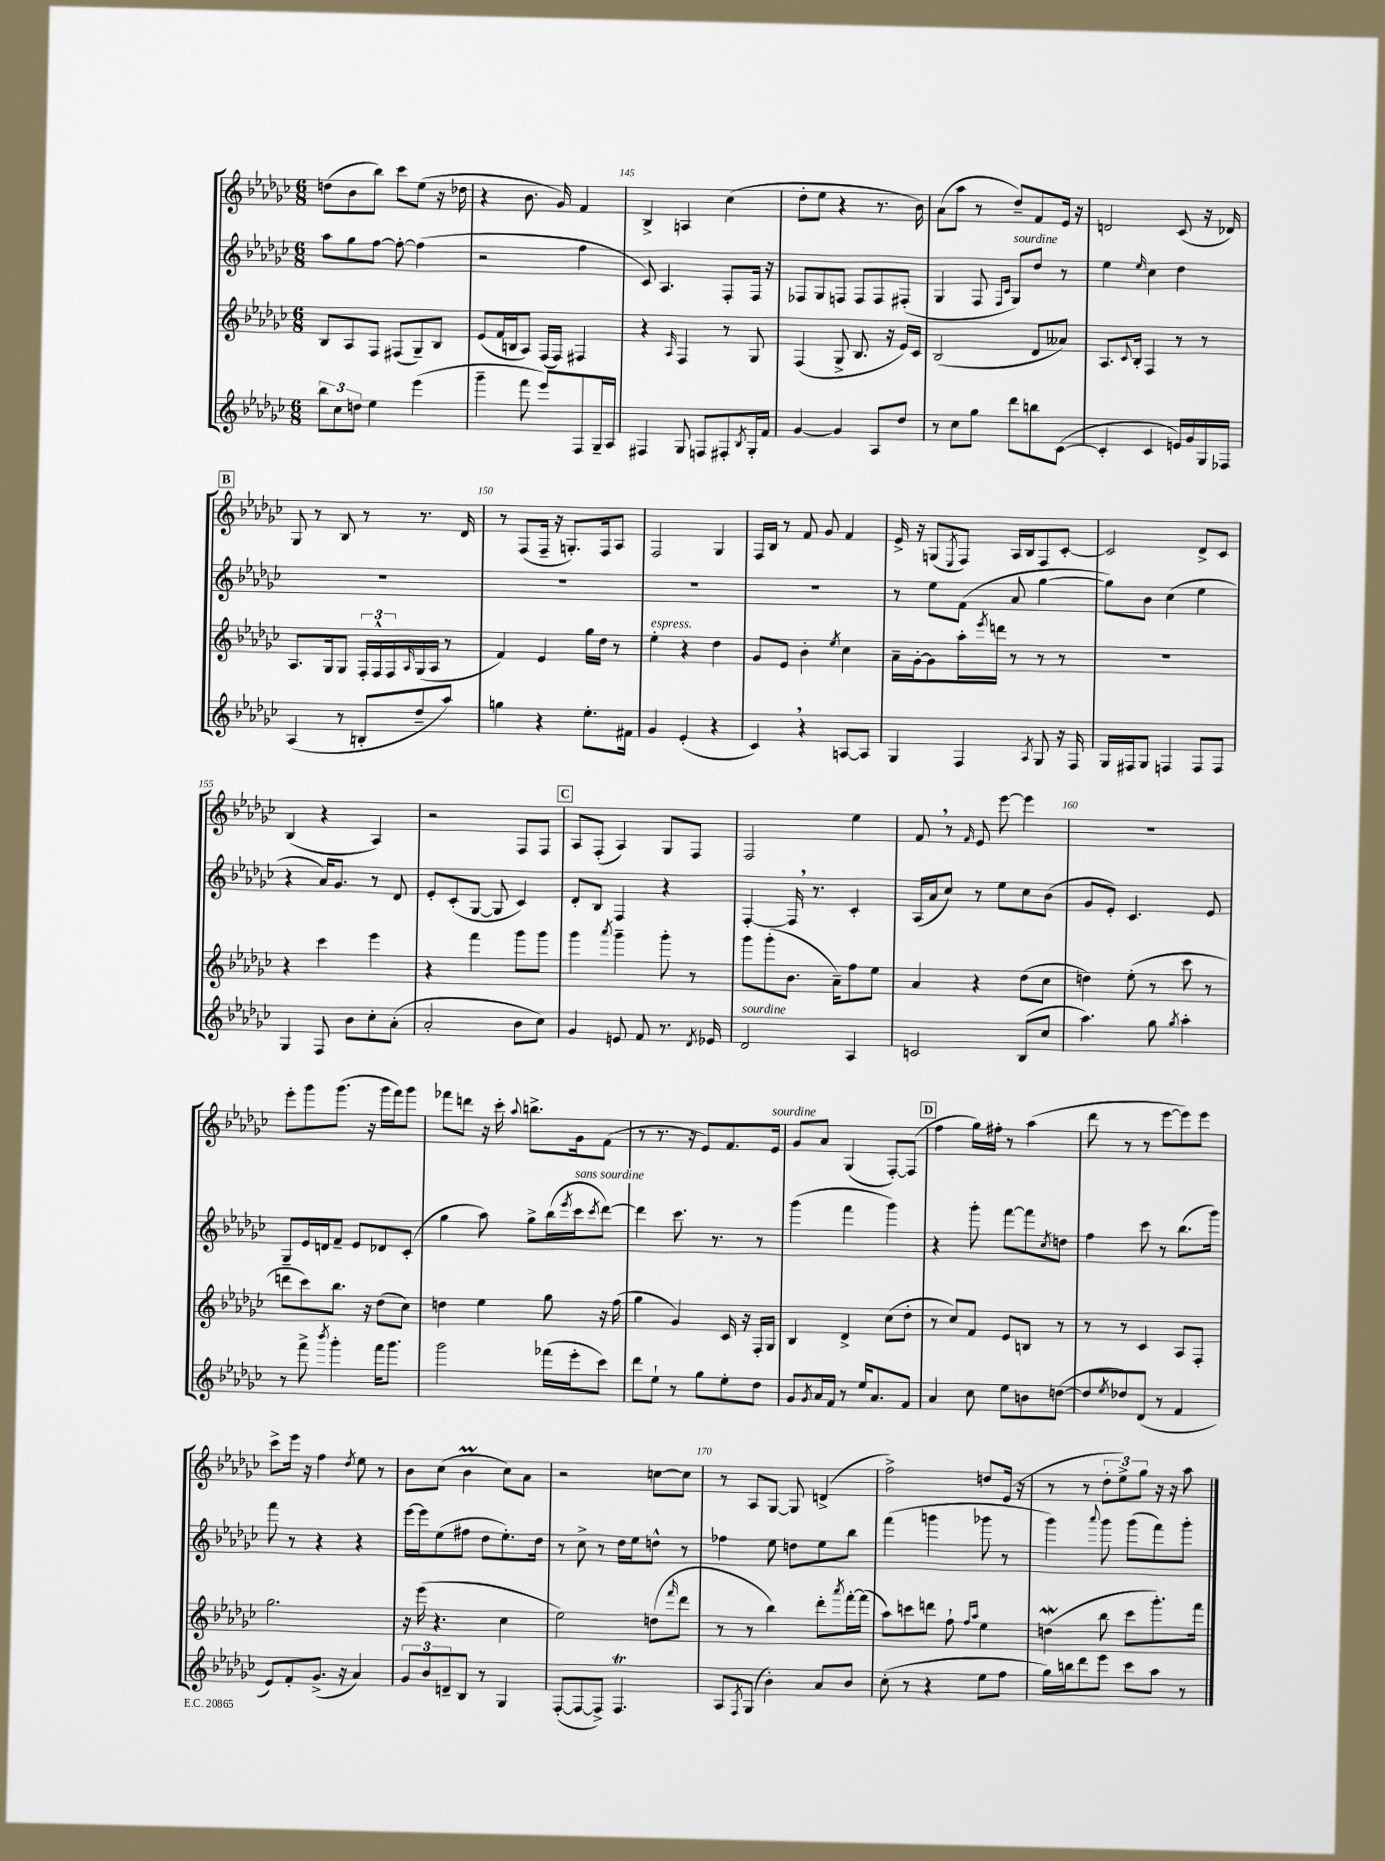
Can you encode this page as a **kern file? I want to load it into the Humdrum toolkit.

**kern	**kern	**kern	**kern
*staff4	*staff3	*staff2	*staff1
*clefG2	*clefG2	*clefG2	*clefG2
*k[b-e-a-d-g-c-]	*k[b-e-a-d-g-c-]	*k[b-e-a-d-g-c-]	*k[b-e-a-d-g-c-]
*M6/8	*M6/8	*M6/8	*M6/8
12bb-\L	8B-/L	8aa-\L	(8dd\L
12cc-\	.	.	.
.	8A-/	8gg-\	8b-\
12dd\J	.	.	.
4ee-\	8F/J	[8ff\J	8bb-\J)
.	(8F#/L	8ff'\_	8ccc-\L
(4eee-\	8G-~/)	(4ff\]	(8ee-\J
.	8B-/J	.	16r
.	.	.	16dd-\
=	=	=	=
4ggg-~\	(8e-/L	2r	4r
.	16f/L	.	.
.	16B/J	.	.
8fff\	8A-/J)	.	8.b-\
8eee-/L)	(16F/LL	.	.
.	16F/JJ)	.	16g-/)
8F/	4F#/	4ff\	4f/
16G-~/L	.	.	.
16A-/JJ	.	.	.
=	=	=	=
4F#/	4r	8c-/)	4B-^/
.	.	4.A-/	.
.	16qqA-/	.	.
8G-/	4F/	.	4A/
8F/L	.	.	.
8F#'/	8r	8F'/L	(4cc-\
8qB-/	.	.	.
16G-'/L	8G-/	16F/Jk	.
16f/JJ	.	16r	.
=	=	=	=
[4g-/	(4F/	8F-/L	8dd-'\L
.	.	8G-/	8ee-\J
4g-/]	8G-^/	8F/J	4r
.	8.B-/	8F/L	.
8A-/L	.	8F/	8.r
.	16r	.	.
8dd-/J	16e-/LL)	(8F#'/J	.
.	16c-/JJ	.	16b-\)
=	=	=	=
8r	(2B-/	4G-/	(8a-\L
8cc-\L	.	.	8aa-\J
8gg-\J	.	8F/	8r
.	.	16qqF/LL	.
.	.	16qqc-/JJ	.
8ddd-\L	.	8G-/L)	8dd-~/L)
8bb\	8d-/L	8dd-/J	8f/
([8c-\J	8a--/J)	8r	16e-/Jk
.	.	.	16r
=	=	=	=
4c-'/]	8.A-/L	4ee-\	2d/
.	8qqc-/	.	.
.	16B-'/Jk	.	.
.	.	16qqee-/	.
4c-/	4F/	4cc-\	.
16e/LL)	8r	4dd-\	(8c-/
16g-/	.	.	.
16G-/	8r	.	16r
16F-/JJ	.	.	16d-/)
=	=	=	=
(4A-/	8.A-/L	2.r	8G-/
.	.	.	8r
.	16G-/k	.	.
8r	8G-/J	.	8B-/
8B'/L	24F'/LL	.	8r
.	24F^^/	.	.
.	24F/	.	.
.	16qqA-/	.	.
8dd-~/	(16G-/	.	8.r
.	16A-/JJ	.	.
8aa-/J)	8r	.	.
.	.	.	16d-/
=	=	=	=
4gg\	4f/)	2.r	8r
.	.	.	(8F/L
4r	4e-/	.	16F~/Jk
.	.	.	16r
.	.	.	8.G'/L)
8.ee-'\L	16gg-\LL	.	.
.	16dd-\JJ	.	16F/k
.	8r	.	8A-/J
16f#\Jk	.	.	.
=	=	=	=
4g-/	4ee-'\	2.r	2F/
(4e-'/	4r	.	.
4r	4dd-\	.	4G-/
=	=	=	=
4c-/)	8g-/L	2.r	16F/LL
.	.	.	16B-/JJ
.	8e-/J	.	8r
4r	4b-'\	.	8f/
.	.	.	8g-/
.	8qee-/	.	.
[8A/L	4cc-\	.	4f/
8A/]J	.	.	.
=	=	=	=
4G-/	16a-~\LL	8r	16e-^/
.	[16g-'\J	.	16r
.	8g-\]	8ee-\L	(8G/L
.	.	.	8qE-/
4F/	16aa-'\L	(8f\J	8F/J)
.	8qeee-/	.	.
.	16ddd\JJ	.	.
.	8r	8a-/	16A-/LL
.	.	.	16B-/J
8qA-/	.	.	.
8G-/	8r	[4gg-\	8F/
16r	8r	.	[8c-'/J
16F/	.	.	.
=	=	=	=
16G-/LL	2.r	8gg-\]L)	2c-/]
16F#/J	.	.	.
8G-/J	.	8b-\J	.
4F/	.	(4cc-\	.
8F/L	.	4ee-\	8d-^/L
8F/J	.	.	8c-/J
=	=	=	=
4G-/	4r	4r	(4B-/
8F/	4ccc-\	16a-/LK)	4r
.	.	8.g-/J	.
8b-\L	.	.	.
8cc-'\	4eee-\	8r	4A-/)
(8a-'\J	.	8d-/	.
=	=	=	=
2a-'/	4r	8e-'/L	2r
.	.	(8c-'/	.
.	4fff\	[8G-/J	.
.	.	8G-/]	.
8b-\L	8ggg-\L	4c-/)	8F/L
8cc-\J)	8ggg-\J	.	8F/J
=	=	=	=
4g-/	4ggg-\	8d-'/L	8A-/L
.	.	8B-/J	(8F'/J
.	8qaaa-/	.	.
8e/	4ggg-~\	4F/	4A-/)
8f/	.	.	.
8.r	8ggg-'\	4r	8G-/L
.	8r	.	8F/J
8qd-/	.	.	.
16e-/	.	.	.
=	=	=	=
2d-/	8ggg-\L	[4F'/	2F/
.	(8ggg-'\	.	.
.	8.b-\J	16F/]	.
.	.	8.r	.
.	16a-~\LK)	.	.
4A-/	8ff\	4c-'/	4ee-\
.	8ee-\J	.	.
=	=	=	=
2c/	4a-/	(16A-/LL	8f/
.	.	16a-/J	.
.	.	8cc-/J)	8r
.	.	.	16qqf/
.	4r	8r	8e-/
.	.	8ee-\L	[8eee-\
(8B-/L	(8dd-\L	8cc-\	4eee-\]
8cc-/J	8cc-\J	(8b-\J	.
=	=	=	=
4.aa-\)	4dd\)	8g-/L	2.r
.	.	8e-'/J)	.
.	(8ee-'\	4.c-/	.
8gg-\	8r	.	.
8qgg-/	.	.	.
4aa-'\	8ccc-\	.	.
.	8r	8e-/	.
=	=	=	=
8r	8ddd\L	8G-~/L	8eee-'\L
8fff^\	8ccc-\)	16e-/L	8ggg-\
.	.	16d/J	.
8qbbb-/	.	.	.
4ggg-'\	8.bb-\J	8f~/J	(8.ggg-\J
.	.	8e-/L	.
.	16r	.	16r
16fff\LK	(8dd-\L	8d-/	16ggg-\LL
8.ggg-\J	.	.	16fff\J)
.	8cc-\J)	(8c-'/J	8ggg-\J
=	=	=	=
2ggg-\	4dd\	4gg-\	8fff-\L
.	.	.	8ddd\J
.	4ee-\	8aa-\)	16r
.	.	.	16ccc-'\
.	.	.	8qqaa-/
.	.	8gg-^\L	8.bb^\L
(16fff-\LL	8gg-\	(16bb-\L	.
.	.	8qeee-/	.
16eee-'\J	.	16ccc-\J	16g-\k
.	.	8qccc-/	.
8ccc-\J)	16r	[8ddd-\J)	(8f\J
.	(16ff\	.	.
=	=	=	=
8ddd-\L	4gg-\	4ddd-\]	8r
8ee-`\J	.	.	8.r
8r	4g-/)	8.ccc-\	.
.	.	.	16r
8gg-\L	.	.	8e-/L)
.	.	8.r	.
8ee-'\	16c-/	.	8.f/
.	16r	.	.
8dd-\J	16F'/LL	8r	.
.	16G-/JJ	.	16e-/Jk
=	=	=	=
8g-/L	4B-/	(4ggg-\	8g-/L
8qg-/	.	.	.
16a-/L	.	.	8a-/J
16f/JJ	.	.	.
8r	4d-^/	4fff\	(4G-/
16ee-/LK	.	.	.
8.a-/	.	.	.
.	(8cc-\L	4ggg-\)	[8F'/L)
8f/J	8dd-'\J	.	(8F/]J
=	=	=	=
4a-/	8r	4r	4ff\
.	8cc-/L)	.	.
8cc-\	8f/J	8ggg-'\	16gg-\LL)
.	.	.	16ff#'\JJ
8ee-\L	8e-/L	[8fff\L	8r
8b\	8B/J	8fff\]	(4aa-\
.	.	8qcc-/	.
([8dd\J	8r	8dd\J	.
=	=	=	=
8dd/]L	8r	4ff\	8ddd-\
8qee-/	.	.	.
8dd-/)	8r	.	8r
(8d-/J	4c-/	8ccc-\	8r
8r	.	8r	[8eee-\L
4f/	8A-/L	(8.bb-\L	8eee-\])
.	8F'/J	.	8eee-\J
.	.	16ggg-\Jk)	.
=	=	=	=
8e-/L)	2.gg-\	8fff\	8ccc-^\L
8f'/	.	8r	16eee-\Jk
.	.	.	16r
(8.g-^/J	.	4r	4ff\
16r	.	.	.
.	.	.	8qdd-/
4a-/)	.	4r	8ee-\
.	.	.	8r
=	=	=	=
12g-/L	16r	[16eee-\LL	8b-\L
.	(16eee-\	16eee-\]J	.
12b-/	.	.	.
.	4.r	(8ee-\	(8cc-\J
12d~/	.	.	.
8B-/J	.	8ff#\J	4b-\
8r	.	8dd-\L	.
4G-/	4cc-\	8.ee-'\)	8cc-\L)
.	.	.	8a-\J
.	.	16dd-\Jk	.
=	=	=	=
([8F'/L	2ee-\)	8r	2r
8F/_	.	8cc-^\	.
8F^/]J)	.	8r	.
4.F/	.	16dd-\LL	.
.	.	16ee-\J	.
.	(8dd\L	8dd^^\J	[8cc\L
.	16qqfff/	.	.
.	8ddd-\J	8r	8cc\]J
=	=	=	=
8A-/L	8r	4ff-\	8r
8qF/	.	.	.
(8G-/J	8r	.	8A-/L
4b-'\)	4bb-\)	8ee-\	[8G-/J
.	.	8dd\L	8G-/]
8a-/L	8ddd-'\L	8ee-\	(4d^/
.	8qaaa-/	.	.
8b-/J	[16fff'\L	8bb-\J	.
.	(16fff\]JJ	.	.
=	=	=	=
(8cc-'\	8aa-\L)	(4fff\	2ff^\)
8r	8ccc\	.	.
4r	8ddd\J	4ggg\	.
.	8ff`\	.	.
.	16qqff/LL	.	.
.	16qqaa-/JJ	.	.
8ee-\L	4ee-\	8ggg-\	8dd/L
8ff\J	.	8r	(16e-/Jk
.	.	.	16r
=	=	=	=
16gg-\LL)	(4dd\	4ggg-\)	8r
16bb\J	.	.	.
8ddd-\	.	.	8r
.	.	8qqaaa-/	.
8eee-\J	8bb-\	8ggg-\	12dd-'\L
.	.	.	12ee-^\)
8ccc-\L	8ccc-\L	(8ggg-\L	.
.	.	.	12gg-\J
8aa-\J	8.ggg-'\)	8fff\)	16r
.	.	.	16r
8r	.	8ggg-'\J	8aa-\
.	16fff\Jk	.	.
==	==	==	==
*-	*-	*-	*-
